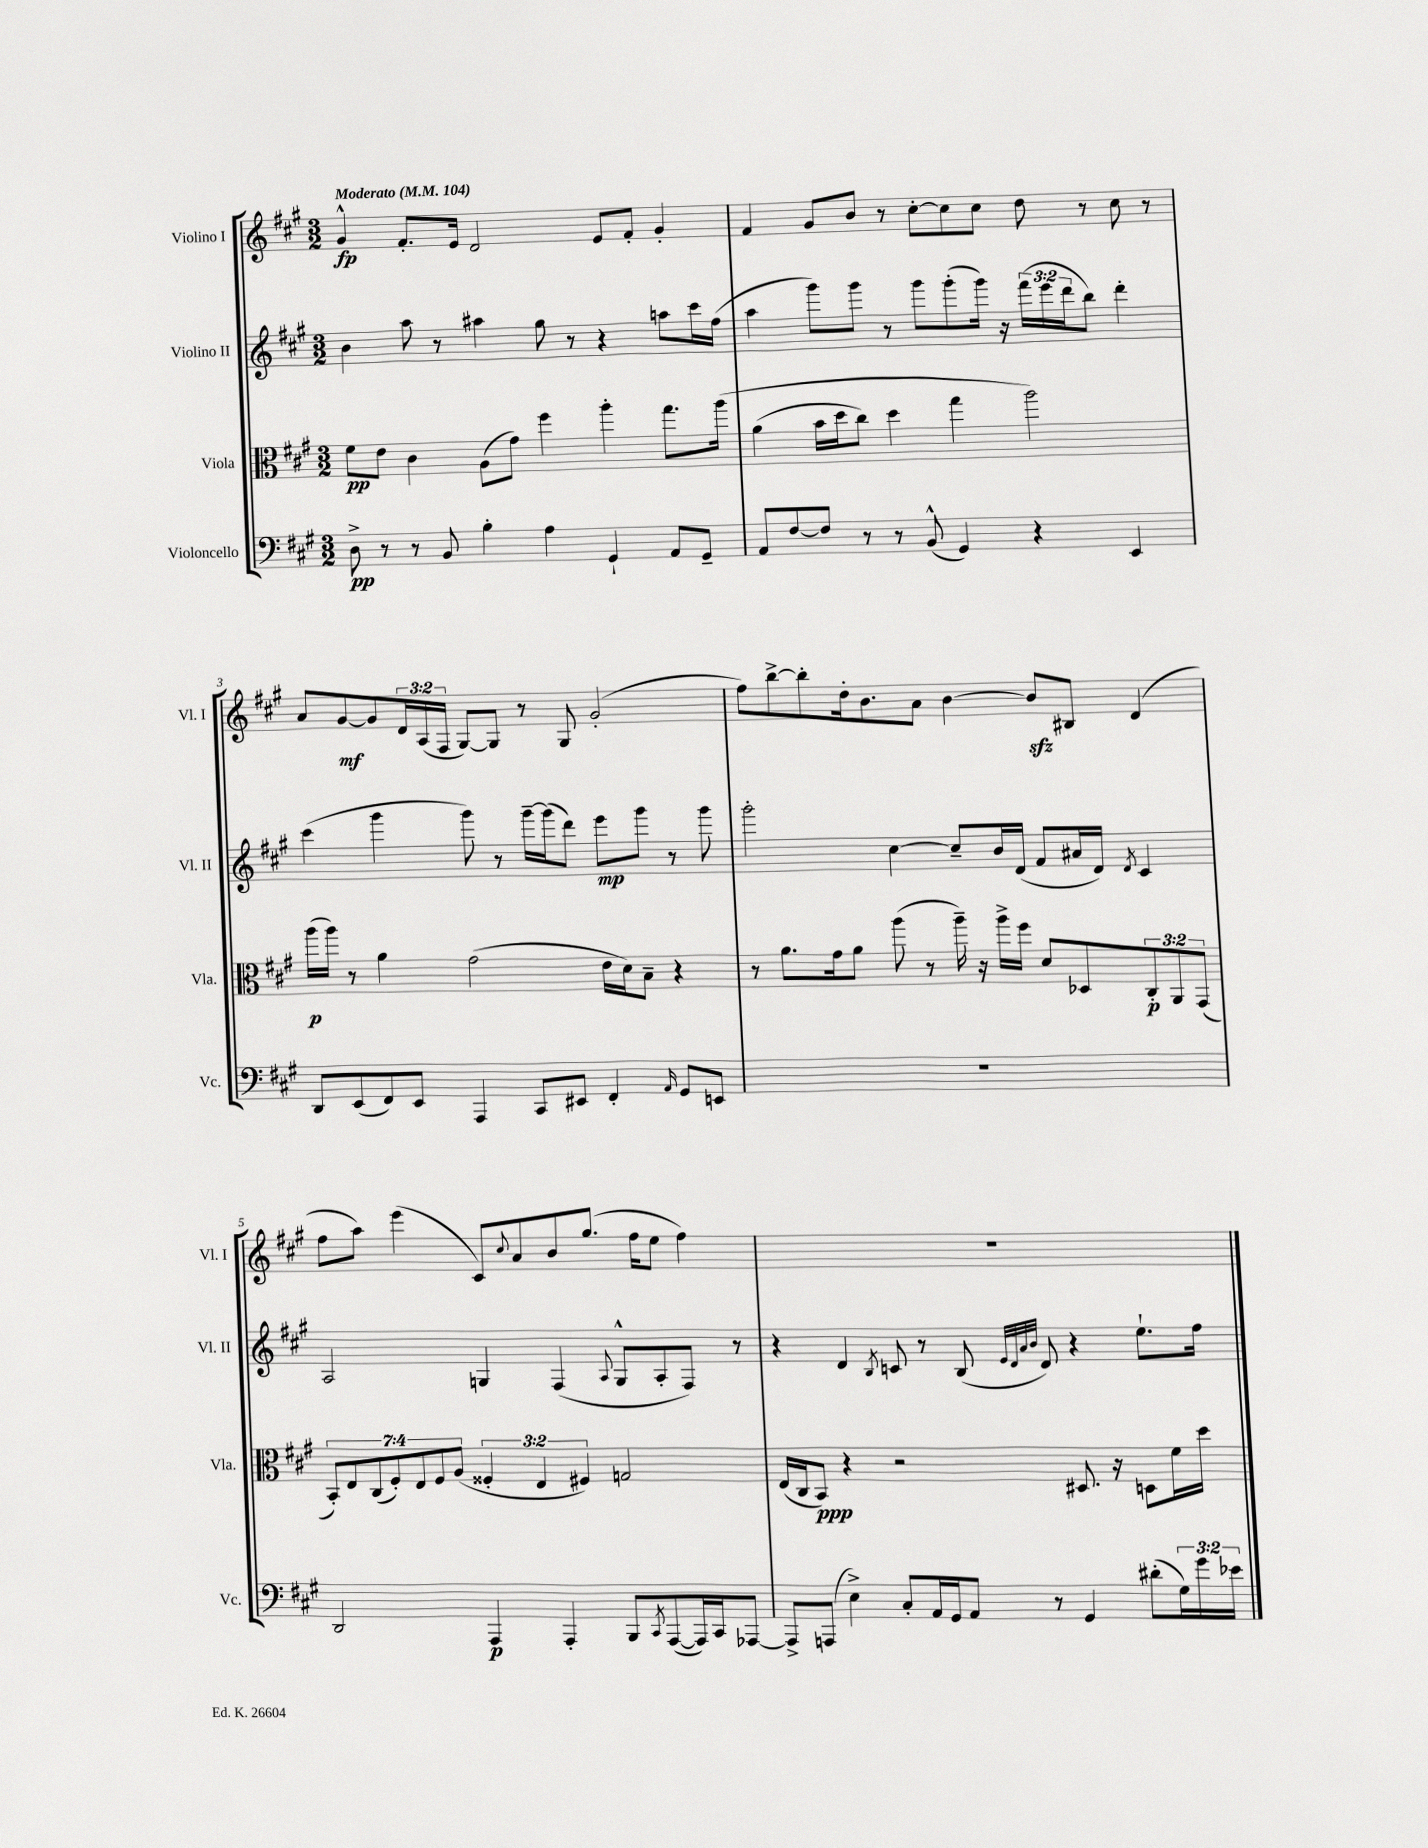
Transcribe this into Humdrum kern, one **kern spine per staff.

**kern	**kern	**kern	**kern
*staff4	*staff3	*staff2	*staff1
*clefF4	*clefC3	*clefG2	*clefG2
*k[f#c#g#]	*k[f#c#g#]	*k[f#c#g#]	*k[f#c#g#]
*M3/2	*M3/2	*M3/2	*M3/2
*MM104	*MM104	*MM104	*MM104
8D^\	8f#\L	4b\	4g#^^/
8r	8e\J	.	.
8r	4c#\	8aa\	8.f#'/L
8BB/	.	8r	.
.	.	.	16e/Jk
4B'\	(8A\L	4aa#\	2d/
.	8g#\J)	.	.
4A\	4ff#\	8gg#\	.
.	.	8r	.
4GG#`/	4aa'\	4r	8e/L
.	.	.	8f#'/J
8AA/L	8.gg#\L	8aa\L	4g#'/
8GG#~/J	.	16ccc#\L	.
.	&(16aa\Jk	(16ff#\JJ	.
=	=	=	=
8AA/L	(4a\	4aa\	4f#/
[8F#/	.	.	.
8F#/]J	16b\LL	8ggg#\L)	8g#/L
.	16dd\J	.	.
8r	8cc#\J)	8ggg#\J	8b/J
8r	4dd\	8r	8r
(8BB^^/	.	8ggg#\L	[8cc#'\L
4GG#/)	4gg#\	(8ggg#'\	8cc#\]
.	.	16ggg#\Jk)	8cc#\J
.	.	16r	.
4r	2aa\&)	(24fff#\LL	8dd\
.	.	24eee\	.
.	.	24ddd\J	.
.	.	8bb\J)	8r
4EE/	.	4ddd'\	8cc#\
.	.	.	8r
=	=	=	=
8DD/L	(16aa\LL	(4ccc#\	8a/L
.	16aa\JJ)	.	.
(8EE/	8r	.	[8g#/
8FF#/)	4a\	4ggg#\	8g#/]
8EE/J	.	.	24d/L
.	.	.	(24A/
.	.	.	24F#/JJ
4AAA/	(2g#\	8ggg#\)	[8G#/L)
.	.	8r	8G#/]J
8CC#/L	.	[16ggg#~\LL	8r
.	.	(16ggg#\]J	.
8EE#/J	.	8ddd\J)	8G#/
4FF#'/	16e\LL	8eee\L	(2g#'/
.	16d\J)	.	.
.	8B~\J	8ggg#\J	.
16qqAA/	.	.	.
8GG#/L	4r	8r	.
8EE/J	.	8ggg#\	.
=	=	=	=
1.r	8r	2ggg#'\	8ff#\L)
.	8.a\L	.	[8bb^\
.	.	.	8bb'\]
.	16g#\k	.	.
.	8a\J	.	16dd'\k
.	.	.	8.b\
.	(8aa\	[4cc#\	.
.	8r	.	8a\J
.	16aa~\)	8cc#~/]L	[4b\
.	16r	.	.
.	16aa^\LL	16b/L	.
.	16ff#\JJ	(16d/JJ	.
.	8d/L	8f#/L	8b/]L
.	8D-/	16a#/L	8B#/J
.	.	16d/JJ)	.
.	.	8qd/	.
.	12C#'/	4c#/	(4d/
.	12AA/	.	.
.	(12GG#/J	.	.
=	=	=	=
2DD/	14BB'/L)	2A/	8ff#\L
.	14E/	.	.
.	.	.	8aa\J)
.	(14C#/	.	.
.	14F#'/)	.	.
.	.	.	(4eee\
.	14E/	.	.
.	14F#/	.	.
.	(14A/J	.	.
4AAA/	6F##'/	4G/	8c#/L)
.	.	.	8qqcc#/
.	.	.	8a/
.	6E/	.	.
4AAA'/	.	(4F#/	8b/
.	6F#/)	.	.
.	.	.	(8.gg#/J
.	.	8qqA/	.
8BBB/L	2G/	8G^^/L	.
.	.	.	16ff#\LK
8qCC#/	.	.	.
([8AAA/	.	8A'/	8ee\J
16AAA/]L)	.	8F#/J)	4ff#\)
16CC#/J	.	.	.
[8AAA-/J	.	8r	.
=	=	=	=
8AAA-^/]L	(16E/LL	4r	1.r
.	16C#/J	.	.
(8AAA/J	8BB/J)	.	.
4E^\)	4r	4d/	.
.	.	8qB/	.
8C#'/L	2r	8c/	.
16AA/L	.	8r	.
16GG#/J	.	.	.
8AA/J	.	(8B/	.
.	.	32qqe/LLL	.
.	.	32qqd/	.
.	.	32qqa/	.
.	.	32qqb/JJJ	.
8r	.	8d/)	.
4GG#/	8.D#/	4r	.
.	16r	.	.
(8d#'\L	8D\L	8.ee`\L	.
24G#\L)	16f#\L	.	.
24g#\	.	.	.
.	16dd\JJ	16ff#\Jk	.
24e-\JJ	.	.	.
==	==	==	==
*-	*-	*-	*-
